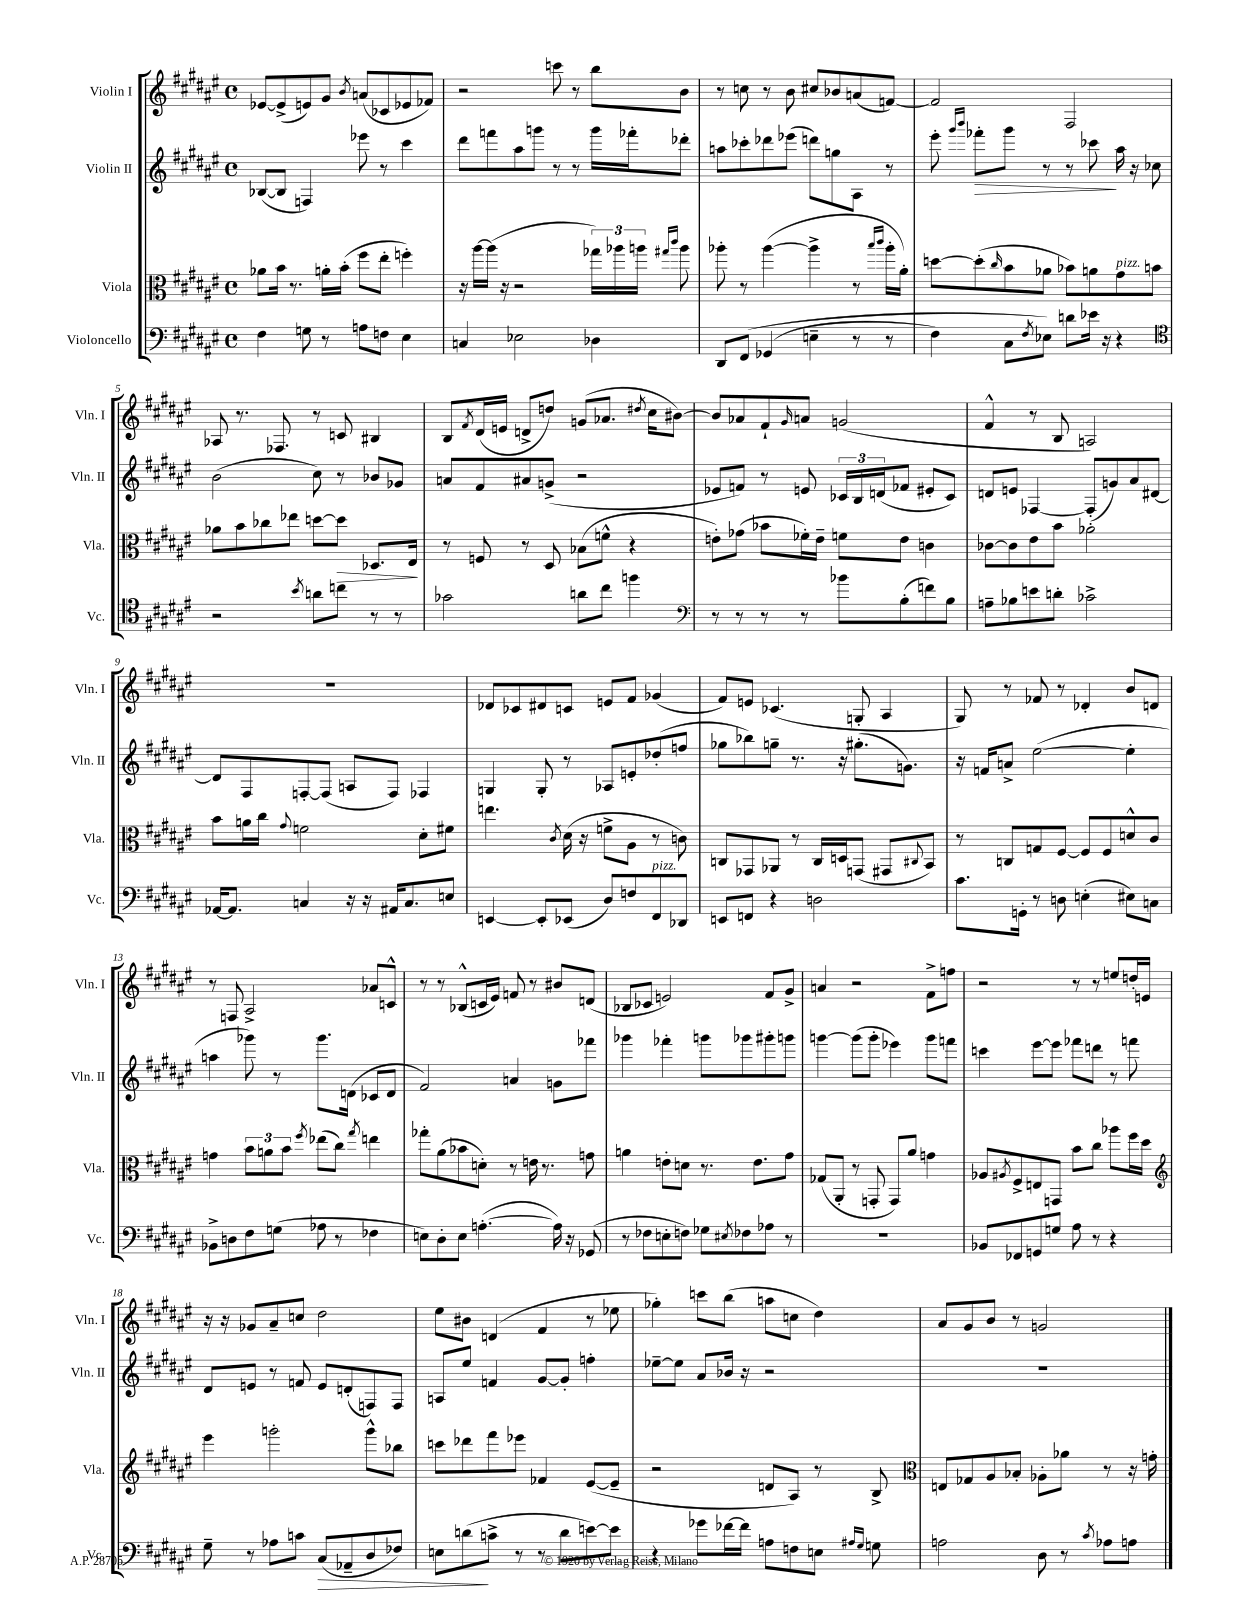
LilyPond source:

<<
\new StaffGroup <<
\new Staff = "s0" \with { instrumentName = "Violin I" shortInstrumentName = "Vln. I" } {
    \clef treble \key fis \major \defaultTimeSignature \time 4/4
    ees'8~ ees'8->( e'8) gis'8 \acciaccatura { b'8 } a'8( ces'8 ees'8 fes'8) |
    r2 c'''8 r8 b''8 b'8 |
    r8 c''8 r8 b'8 cis''8 bes'8 a'8( f'8~) |
    f'2 fis2 |
    aes8 r8. fes8. r8 c'8 bis4 |
    b8 \acciaccatura { fis'8 } dis'16( e'16 d'8-> d''8) g'8( aes'8. \acciaccatura { dis''8 } cis''16 bis'8~) |
    bis'8 aes'8 fis'8-! \grace { gis'16 } a'8 g'2( |
    fis'4-^ r8 b8 a2) |
    R1 |
    des'8 ces'8 dis'8 c'8 e'8 fis'8 ges'4( |
    fis'8) e'8 ces'4.( g8-. ais4 |
    gis8) r8 fes'8 r8 des'4-. b'8 d'8 |
    r8 f8 ais2-> aes'8 c'8-^ |
    r8 r8 bes8-^( c'16 eis'16) f'8 r8 bis'8 d'8( |
    bes8 ces'8 e'2) fis'8 gis'8-> |
    a'4 r2 fis'8-> f''8 |
    r2 r8 r8 e''8 d''16-. e'16 |
    r16 r16 ges'8 ais'8-- c''8 dis''2 |
    eis''8 bis'8 d'4( fis'4 r8 ees''8 |
    ges''4-.) c'''8 b''8( a''8 c''8 dis''4) |
    ais'8 gis'8 b'8 r8 g'2 \bar "|." |
}
\new Staff = "s1" \with { instrumentName = "Violin II" shortInstrumentName = "Vln. II" } {
    \clef treble \key fis \major \defaultTimeSignature \time 4/4
    bes8~( bes8 f4) ees'''8 r8 cis'''4 |
    dis'''8 f'''8 ais''8 g'''8 r8 r8 g'''16 fes'''16-. des'''8-. |
    a''8 ces'''8-. des'''8 ees'''8( d'''8) g''8 ais8 r8 |
    eis'''8-. \grace { gis'''16 b'''16 } fes'''8-.\> gis'''8 r8 r8 ces'''8\! ais''16 r16 ces''8 |
    b'2( cis''8) r8 bes'8 ges'8 |
    a'8 fis'8 ais'8 g'8->( r2 |
    ees'8 f'8) r8 e'8 \tuplet 3/2 { ces'16 b16 d'16( } fes'8 eis'8-. ces'8) |
    d'8 e'8 fes4~ fes8-.( g'8) ais'8 dis'8~ |
    dis'8 fis8 f8~-. f8( a8 f8) fes4 |
    g4 g8-. r8 aes8 e'8-. des''8-.( f''8 |
    ges''8 bes''8) g''8-- r8. r16 gis''8.-.( g'8.) |
    r16 f'16 a'8-> eis''2~( eis''4-. |
    a''4 ges'''8) r8 ges'''8. d'16( ces'8 d'8 |
    fis'2) a'4 g'8 fes'''8 |
    ges'''4 fes'''4-. g'''8 ges'''8 gis'''8-. g'''8 |
    g'''4~ g'''8( g'''8-. ees'''4) g'''8 f'''8 |
    c'''4 eis'''8~ eis'''8 fes'''8 d'''8 r8 f'''8 |
    dis'8 e'8 r8 f'8 e'8 d'8-.( f8) f8 |
    a8 eis''8 f'4 gis'8~ gis'8-. f''4-. |
    ees''8~-- ees''8 ais'8 bes'16 r16 r2 |
    R1 \bar "|." |
}
\new Staff = "s2" \with { instrumentName = "Viola" shortInstrumentName = "Vla." } {
    \clef alto \key fis \major \defaultTimeSignature \time 4/4
    aes'8 b'16 r8. a'16-. b'16-.( fis''8 eis''8-. f''4-.) |
    r16 ais''16~ ais''16( r16 r2 \tuplet 3/2 { ges''16) aes''16 a''16 } \grace { gis''16 cis'''16 } a''8 |
    aes''8-. r8 aes''4~( aes''4-> r8 \grace { b''16 cis'''16 } aes''16-. ais'16-.) |
    d''8~ d''8-.( \grace { cis''16 } b'8 aes'8 bes'8) a'8 gis'8^\markup { \italic "pizz." } b'8 |
    aes'8 b'8 ces''8 ees''8 d''8~ d''8\> des8. eis16\! |
    r8 f8 r8 dis8 bes8( f'8-^ r4 |
    e'8-.) ges'8( bes'8 fes'16-.) e'16-- f'8 e'8 c'4 |
    ces'8~ ces'8 eis'8 b'8 aes'2-. |
    b'8 a'16 cis''16 \appoggiatura { gis'8 } f'2 dis'8-. fis'8 |
    e''4. \acciaccatura { cis'8 } dis'16( r16 f'8-> ais8 r8 c'8) |
    c8 ges,8 aes,8 r8 c16 d16 g,8( gis,8 \appoggiatura { cis8 } b,8) |
    r8 c8 g8 fis8~ fis8 fis8 d'8-^ cis'8 |
    g'4 \tuplet 3/2 { b'8 a'8 b'8 } \acciaccatura { fis''8 } ees''8( cis''8) \acciaccatura { gis''8 } e''4 |
    ges''8-. ais'8( bes'8 d'8-.) r8 e'16 r8. g'8 |
    a'4 e'8-. d'8 r8. e'8. gis'8 |
    ges8( ais,8-. r8 g,8-. g,8) ais'8 g'4 |
    aes8 \acciaccatura { ais8 } fis8-> e8 g,8 b'8 cis''8 aes''8 fis''16 dis''16 |
    \clef treble eis'''4 g'''2-. g'''8-^ bes''8 |
    c'''8 des'''8 fis'''8 ees'''8 fes'4 eis'8~( eis'8-- |
    r2 d'8 ais8) r8 b8-> |
    \clef alto e8 ges8 ais8 bes8-. aes8-. aes'8 r8 r16 g'16-. \bar "|." |
}
\new Staff = "s3" \with { instrumentName = "Violoncello" shortInstrumentName = "Vc." } {
    \clef bass \key fis \major \defaultTimeSignature \time 4/4
    fis4 g8 r8 a8 f8 eis4 |
    c4 ees2 des4 |
    dis,8 fis,8\( ges,4( e4-- r8 r8 |
    fis4) cis8 \acciaccatura { fis8 } ees8\) d'8 ees'16 r16 r4 |
    \clef tenor r2 \acciaccatura { b'8 } a'8 c''8 r8 r8 |
    ges'2 a'8 cis''8 f''4 |
    \clef bass r8 r8 r8 r8 bes'8 b8-.( f'8) b8 |
    a8-- bes8 e'8 d'8-. ces'2-> |
    aes,16~ aes,8. c4 r16 r16 ais,16 c8. e8 |
    e,4~ e,8-. ees,8( dis8) f8 fis,8^\markup { \italic "pizz." } des,8 |
    e,8 f,8 r4 d2 |
    cis'8. g,16-. r8 d8 e4-.( eis8) c8 |
    bes,8-> d8 fis8 g8( aes8 r8 fes4 |
    e8) dis8-. e8 a4.~-.( a16) r16 ges,8( |
    r8 fes8 e8-. f8) ges8 \acciaccatura { eis8 } fes8 aes8 r8 |
    R1 |
    bes,8 fes,8 g,8 g8 ais8 r8 r4 |
    gis8-- r8 aes8 c'8 cis8\>( aes,8-- dis8 fes8) |
    e8 d'8\!( c'8-> r8 r8 d'8 e'8~) e'8 |
    r4 ges'8 fes'16~ fes'16 a8 f8 e8 \grace { ais16 gis16 } g8 |
    a2 dis8 r8 \acciaccatura { cis'8 } aes8 a8 \bar "|." |
}
>>
>>
